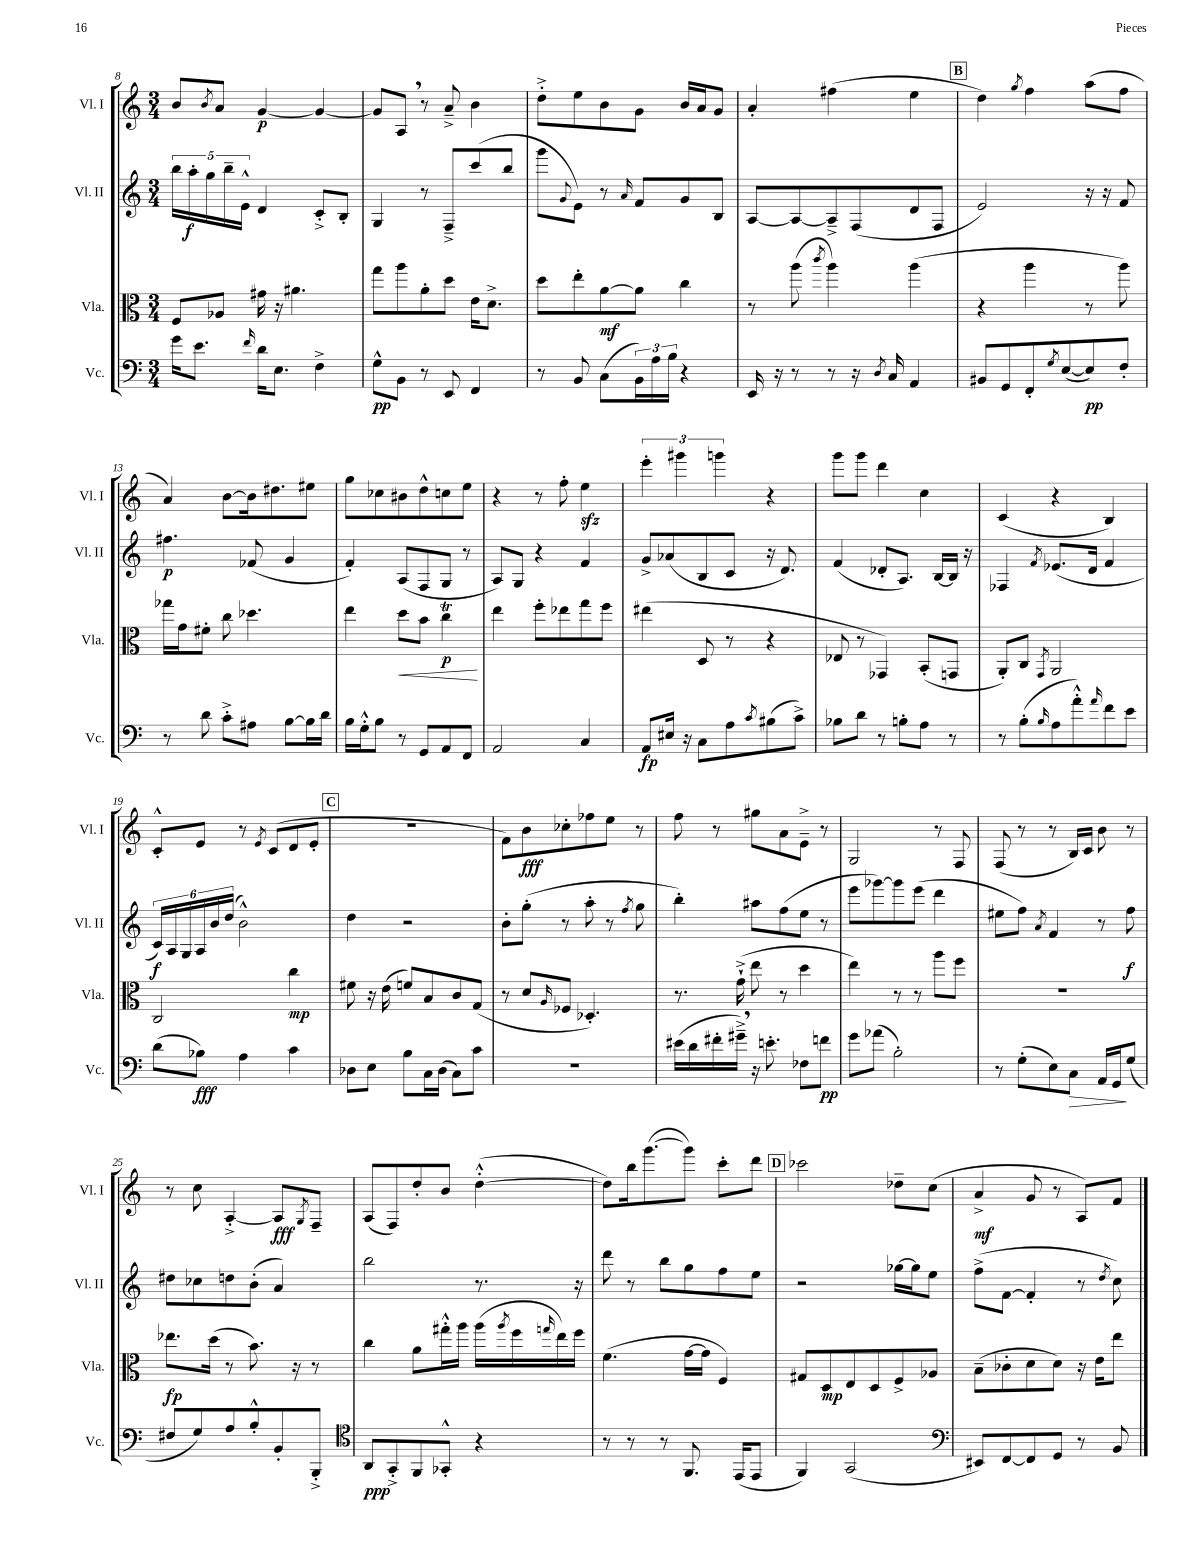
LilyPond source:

<<
\new StaffGroup <<
\new Staff = "s0" \with { instrumentName = "Vl. I" shortInstrumentName = "Vl. I" } {
    \clef treble \key c \major \numericTimeSignature \time 3/4
    b'8 \acciaccatura { b'8 } a'8 g'4~\p g'4~ |
    g'8 a8 \breathe r8 a'8---> b'4 |
    d''8-.-> e''8 b'8 g'8 b'16 a'16 g'8 |
    a'4-. fis''4( e''4 |
    \mark \markup { \box "B" } d''4) \acciaccatura { g''8 } f''4 a''8( f''8 |
    a'4) b'8~ b'16 dis''8. eis''8 |
    g''8 ces''8 bis'8 d''8-^ c''8 e''8 |
    r4 r8 f''8-. e''4\sfz |
    \tuplet 3/2 { e'''4-. gis'''4 g'''4 } r4 |
    g'''8 g'''8 d'''4 c''4 |
    c'4( r4 b4) |
    c'8-.-^ e'8 r8 \acciaccatura { e'8 } c'8( d'8 e'8-. |
    \mark \markup { \box "C" } R2. |
    f'8) b'8\fff ces''8-. fes''8 e''8 r8 |
    f''8 r8 gis''8 a'8 e'8---> r8 |
    g2 r8 f8 |
    f8( r8 r8 b16) c'16 b'8 r8 |
    r8 c''8 a4~-.-> a8\fff \acciaccatura { g8 } f8-- |
    a8( f8) d''8-. b'8 d''4~-.-^( |
    d''8) b''16 g'''8.~( g'''8) c'''8-. d'''8 |
    \mark \markup { \box "D" } ces'''2 des''8-- c''8( |
    a'4->\mf g'8 r8 a8) f'8 \bar "|." |
}
\new Staff = "s1" \with { instrumentName = "Vl. II" shortInstrumentName = "Vl. II" } {
    \clef treble \key c \major \numericTimeSignature \time 3/4
    \tuplet 5/4 { b''16 a''16-.\f g''16 b''16-- e'16-^ } d'4 c'8-.-> b8-. |
    g4 r8 f8---> c'''8( b''8 |
    g'''8 \appoggiatura { g'8 } e'8) r8 \grace { a'16 } f'8 g'8 b8 |
    a8~ a8~ a8---> f8( d'8 f8 |
    \mark \markup { \box "B" } e'2) r16 r16 f'8 |
    fis''4.\p fes'8( g'4 |
    f'4-.) a8( f8 g8 r8 |
    a8) g8 r4 f'4 |
    g'8-> aes'8( b8 c'8 r16 d'8.) |
    f'4( des'8-. a8.) b16~ b16 r16 |
    fes4 \acciaccatura { f'8 } ees'8.( d'16 f'4 |
    \tuplet 6/4 { c'16\f) a16 g16 a16 b'16 d''16( } b'2-^) |
    \mark \markup { \box "C" } d''4 r2 |
    b'8-. g''8-.( r8 a''8-. r8 \acciaccatura { f''8 } g''8 |
    b''4-.) ais''8 f''8( e''8 r8 |
    e'''8 ges'''8~) ges'''8 e'''8( d'''4 |
    eis''8 f''8) \acciaccatura { a'8 } f'4 r8 f''8\f |
    dis''8 ces''8 d''8 b'8-.( a'4) |
    b''2 r8. r16 |
    d'''8 r8 b''8 g''8 f''8 e''8 |
    \mark \markup { \box "D" } r2 ges''16~ ges''16 e''8 |
    f''8->( f'8~ f'4-. r8 \acciaccatura { d''8 } c''8) \bar "|." |
}
\new Staff = "s2" \with { instrumentName = "Vla." shortInstrumentName = "Vla." } {
    \clef alto \key c \major \numericTimeSignature \time 3/4
    f8 aes8 gis'16 r16 ais'4. |
    g''8 a''8 a'8-. d''8 e'16 d'8.-> |
    d''8 e''8-. a'8~\mf a'8 c''4 |
    r8 a''8( \acciaccatura { c'''8 } a''4) a''4( |
    \mark \markup { \box "B" } r4 a''4 r8 a''8) |
    ges''16 g'16 fis'8-. c''8 des''4. |
    e''4 d''8\< b'8 c''4\trill\p\! |
    e''4 f''8-. ees''8 g''8 f''8 |
    eis''4( d8 r8 r4 |
    ees8 r8 ges,4) b,8-.( g,8 |
    a,8-.) c8 \acciaccatura { g,8 } a,2 |
    c2 c''4\mp |
    \mark \markup { \box "C" } fis'8 r16 e'16( f'8) b8 c'8 g8( |
    r8 d'8 \grace { a16 } fes8 des4.-.) |
    r8. g'16-!->( e''8 r8 d''4 |
    e''4) r8 r8 a''8 f''8 |
    R2. |
    ees''8.\fp d''16( r8 b'8.) r16 r8 |
    c''4 a'8 gis''16-.-^ a''16 a''16( \acciaccatura { a''8 } f''16 \grace { g''16 } e''16) f''16 |
    f'4.( g'16~ g'16 f4) |
    \mark \markup { \box "D" } gis8 d8\mp e8 d8 f8-> aes8 |
    b8--( ces'8-. d'8 d'8) r16 e'16 e''8 \bar "|." |
}
\new Staff = "s3" \with { instrumentName = "Vc." shortInstrumentName = "Vc." } {
    \clef bass \key c \major \numericTimeSignature \time 3/4
    g'16 e'8. \grace { f'16 } d'16 e8. f4-> |
    g8-^\pp b,8 r8 e,8 f,4 |
    r8 b,8 c8( \tuplet 3/2 { b,16) a16 b16 } r4 |
    e,16 r16 r8 r8 r16 \acciaccatura { d8 } c16 a,4 |
    \mark \markup { \box "B" } bis,8 g,8 f,8-. \acciaccatura { g8 } e8~( e8\pp) f8-. |
    r8 d'8 c'8-.-> ais8 b8~ b16 d'16 |
    b16 g16-.-^ b8 r8 g,8 a,8 f,8 |
    a,2 c4 |
    a,8\fp eis16 r16 c8 a8 \acciaccatura { c'8 } bis8( c'8->) |
    bes8 d'8 r8 b8-. a8 r8 |
    r8 b8-.( \grace { b16 } a8 a'8-.-^) \grace { a'16 } f'8 e'8 |
    d'8( bes8\fff) a4 c'4 |
    \mark \markup { \box "C" } des8 e8 b8 c16 des16( c8) c'8 |
    R2. |
    eis'16( d'16 fis'16-. gis'16--->) \breathe r16 e'8.-. fes8 f'8\pp |
    g'8 aes'8( b2-.) |
    r8 g8-.( e8) c8\> a,16 g,16\! g8( |
    fis8 g8) a8 b8-.-^ b,8-. b,,8-.-> |
    \clef tenor a,8\ppp g,8-.-> f,8 ges,8-.-^ r4 |
    r8 r8 r8 f,8. e,16( e,8 |
    \mark \markup { \box "D" } f,4) g,2( |
    \clef bass eis,8) f,8~ f,8 g,8 r8 b,8 \bar "|." |
}
>>
>>
\layout { \context { \Score currentBarNumber = #8 } }
